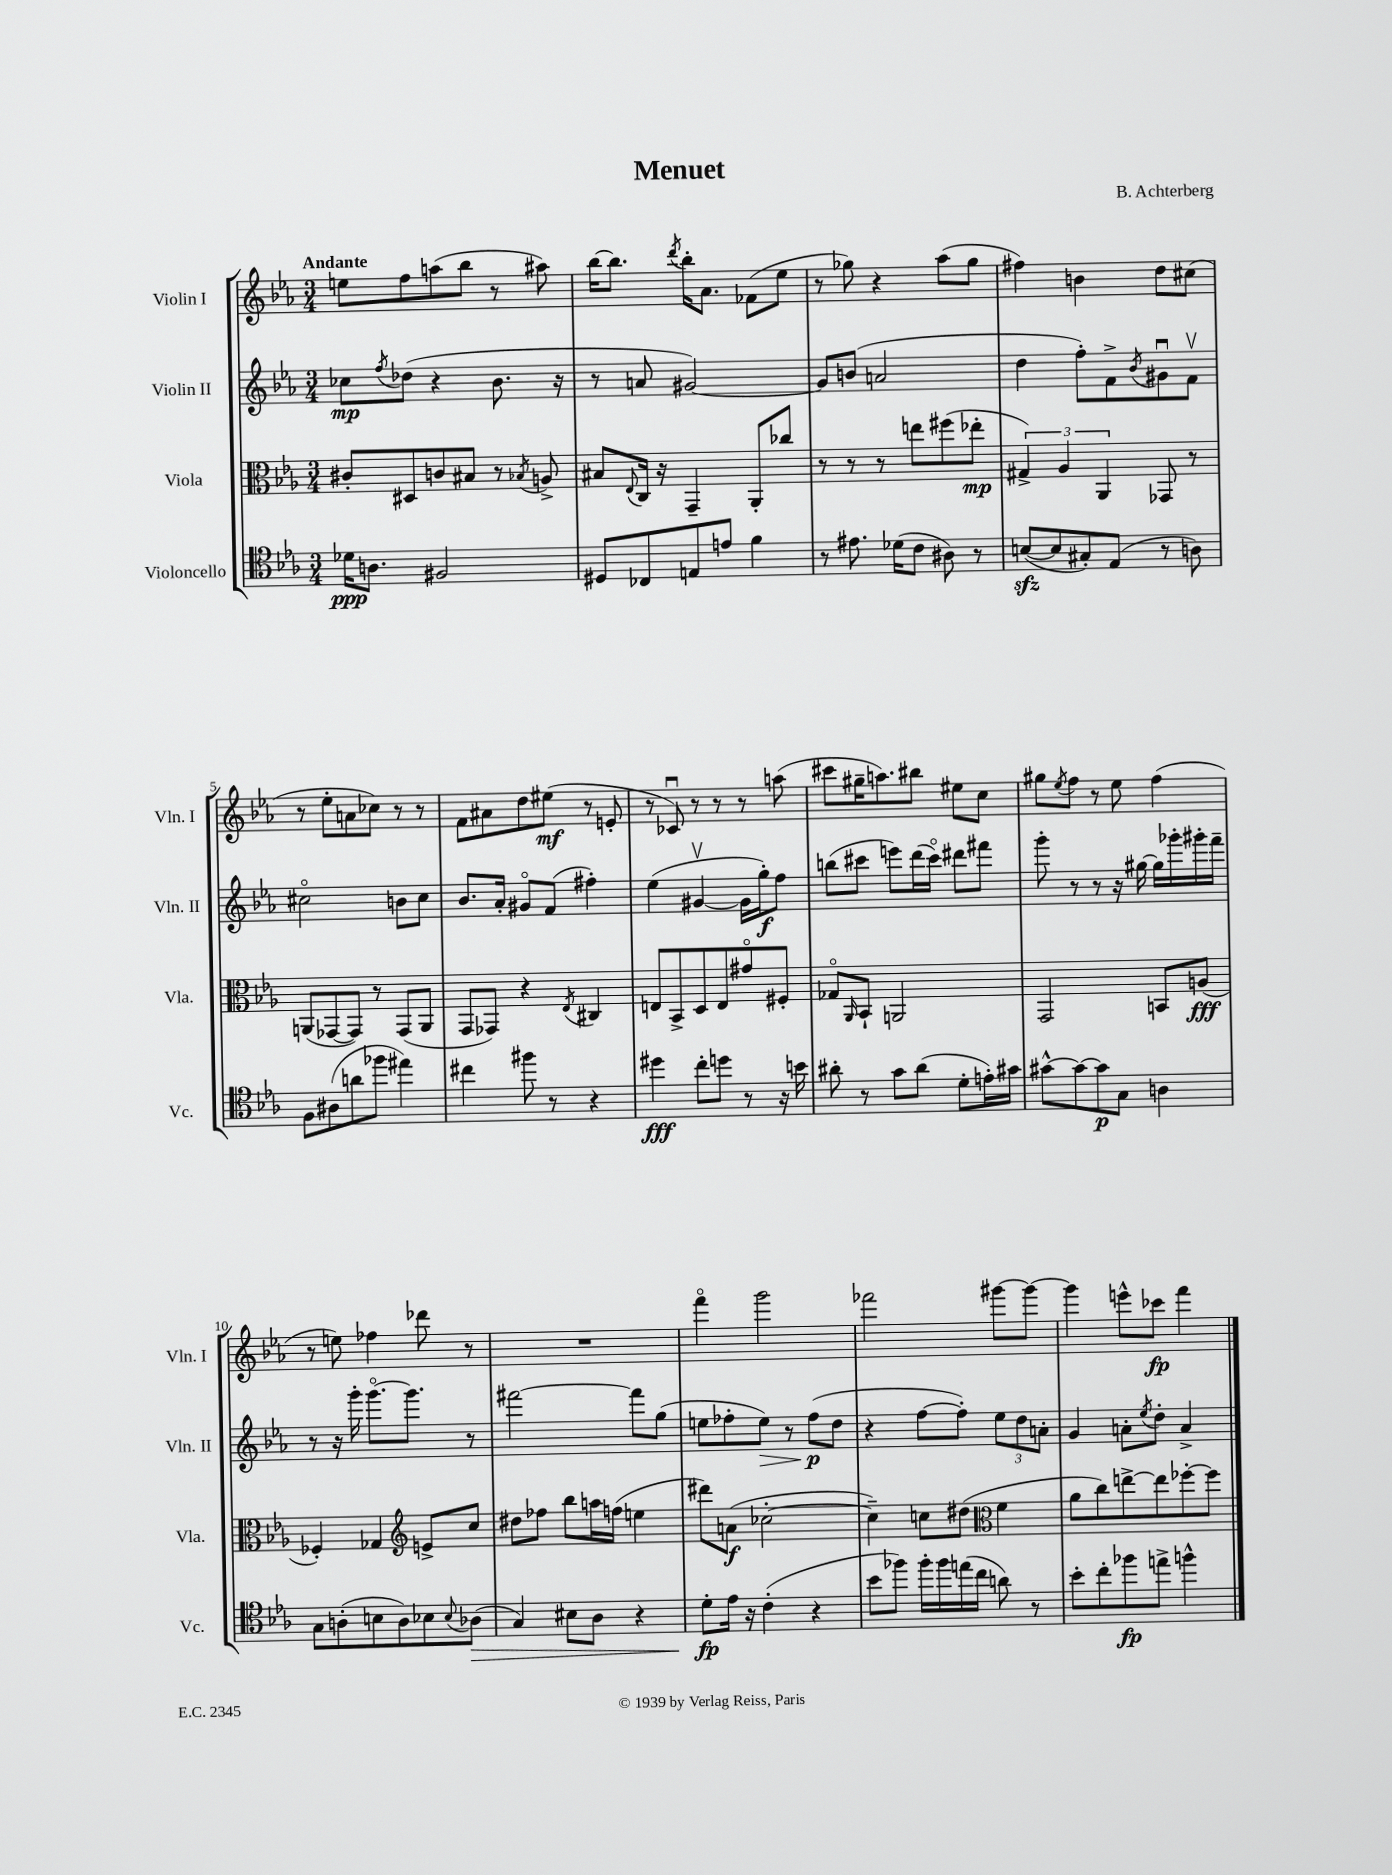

**kern	**kern	**kern	**kern
*staff4	*staff3	*staff2	*staff1
*clefC4	*clefC3	*clefG2	*clefG2
*k[b-e-a-]	*k[b-e-a-]	*k[b-e-a-]	*k[b-e-a-]
*M3/4	*M3/4	*M3/4	*M3/4
16d-	8c#'	8cc-	8ee
8.A	.	.	.
.	.	8qff	.
.	8D#	(8dd-	8ff
2F#	8c	4r	(8aa
.	8B#	.	8bb-
.	8r	8.b-	8r
.	8qB-	.	.
.	8A^	.	8aa#)
.	.	16r	.
=	=	=	=
8D#	8B#	8r	[16bb-
.	.	.	8.bb-]
.	8qqE-	.	.
8C-	16C	8a	.
.	16r	.	.
.	.	.	8qddd
8E	4GG~	[2g#)	16bb-'
.	.	.	8.a-
8e	.	.	.
4f	8AA-'	.	(8f-
.	8cc-	.	8ee-
=	=	=	=
8r	8r	8g#]	8r
8.e#	8r	(8b	8gg-)
.	8r	2a	4r
(16d-	.	.	.
8c	8ee	.	.
8A#)	(8ff#	.	(8aa-
8r	8ee-'	.	8gg-
=	=	=	=
([8B	6G#^)	4dd	4ff#)
8B]	.	.	.
.	6A-	.	.
8G#')	.	8ff')	4b
.	6AA-	.	.
(8E-	.	8f^	.
.	.	8qb-	.
8r	8GG-	8g#u	8dd
8A)	8r	8fv	(8cc#
=	=	=	=
8F	(8AA	2cc#o	8r
(8A#	[8GG-	.	8ee-'
8a	8GG-])	.	8a
8ff-	8r	.	8cc-)
4ee#)	(8GG-	8b	8r
.	8AA	8cc#	8r
=	=	=	=
4cc#	8GG	8.b-	8f
.	8GG-)	.	8a#
.	.	16a-'	.
8ff#	4r	8g#o	8dd
8r	.	(8f	(8ee#
.	8qE-	.	.
4r	4C#	4ff#')	8r
.	.	.	8e'
=	=	=	=
4dd#	8E	(4ee-	8r
.	8BB-^	.	8c-u)
8cc'	8D	[4g#v	8r
8dd	8E	.	8r
8r	8g#o	16g#]	8r
.	.	16gg')	.
16r	8F#'	8ff	(8aa
16b	.	.	.
=	=	=	=
8a#'	8G-o	(8bb	8ccc#
.	16qqAA-	.	.
8r	8BB-`	8ccc#	16gg#~
.	.	.	8.aa)
8g	2AA	8eee)	.
(8a#	.	(16ddd	8bb#
.	.	16ccc#o)	.
8d'	.	8ddd#	8ee#
16e')	.	8fff#	8cc
16g#	.	.	.
=	=	=	=
[8g#^^	2GG	8ggg'	8gg#
.	.	.	8qee-
8g#_	.	8r	8ff
8g#]	.	8r	8r
8G	.	16r	8ee-
.	.	[16gg#	.
4A	8BB	16gg#]	(4ff
.	.	16ggg-'	.
.	(8A	16ggg#'	.
.	.	16fff~	.
=	=	=	=
8G	4F-')	8r	8r
(8A'	.	16r	8ee)
.	.	16ggg'	.
8B	4G-	[8.gggo	4ff-
8A)	.	.	.
.	.	8.ggg]	.
*	*clefG2	*	*
8B-	8e^	.	8ddd-
8qqB-	.	.	.
(8A-	8cc	8r	8r
=	=	=	=
4G)	8dd#	[2fff#	2.r
.	8ff-	.	.
8B#	8bb-	.	.
8A-	16aa	.	.
.	(16ff	.	.
4r	4ee	8fff#]	.
.	.	(8gg	.
=	=	=	=
8d'	8ddd#)	8ee	4fffo
16e-	(8a	8ff-'	.
16r	.	.	.
(4c'	[2cc-'	8ee)	2ggg
.	.	8r	.
4r	.	(8ff-	.
.	.	8dd	.
=	=	=	=
8b-	4cc-~])	4r	2fff-
8ff-)	.	.	.
16ff-'	8cc	[8ff	.
16ff-	.	.	.
(16ee	(8dd#	8ff'])	.
16cc	.	.	.
*	*clefC3	*	*
8a)	4f	12ee-	[8ggg#
.	.	12dd	.
8r	.	.	8ggg#_
.	.	12a'	.
=	=	=	=
8b-'	8a-	4g	4ggg#]
8cc'	8cc)	.	.
8ff-	[8ee^	8a'	8eee^^
.	.	8qee-	.
8ee^	8ee]	8dd'	8ccc-
4ff^^	[8ff-'	4a^	4fff
.	8ff-]	.	.
==	==	==	==
*-	*-	*-	*-
